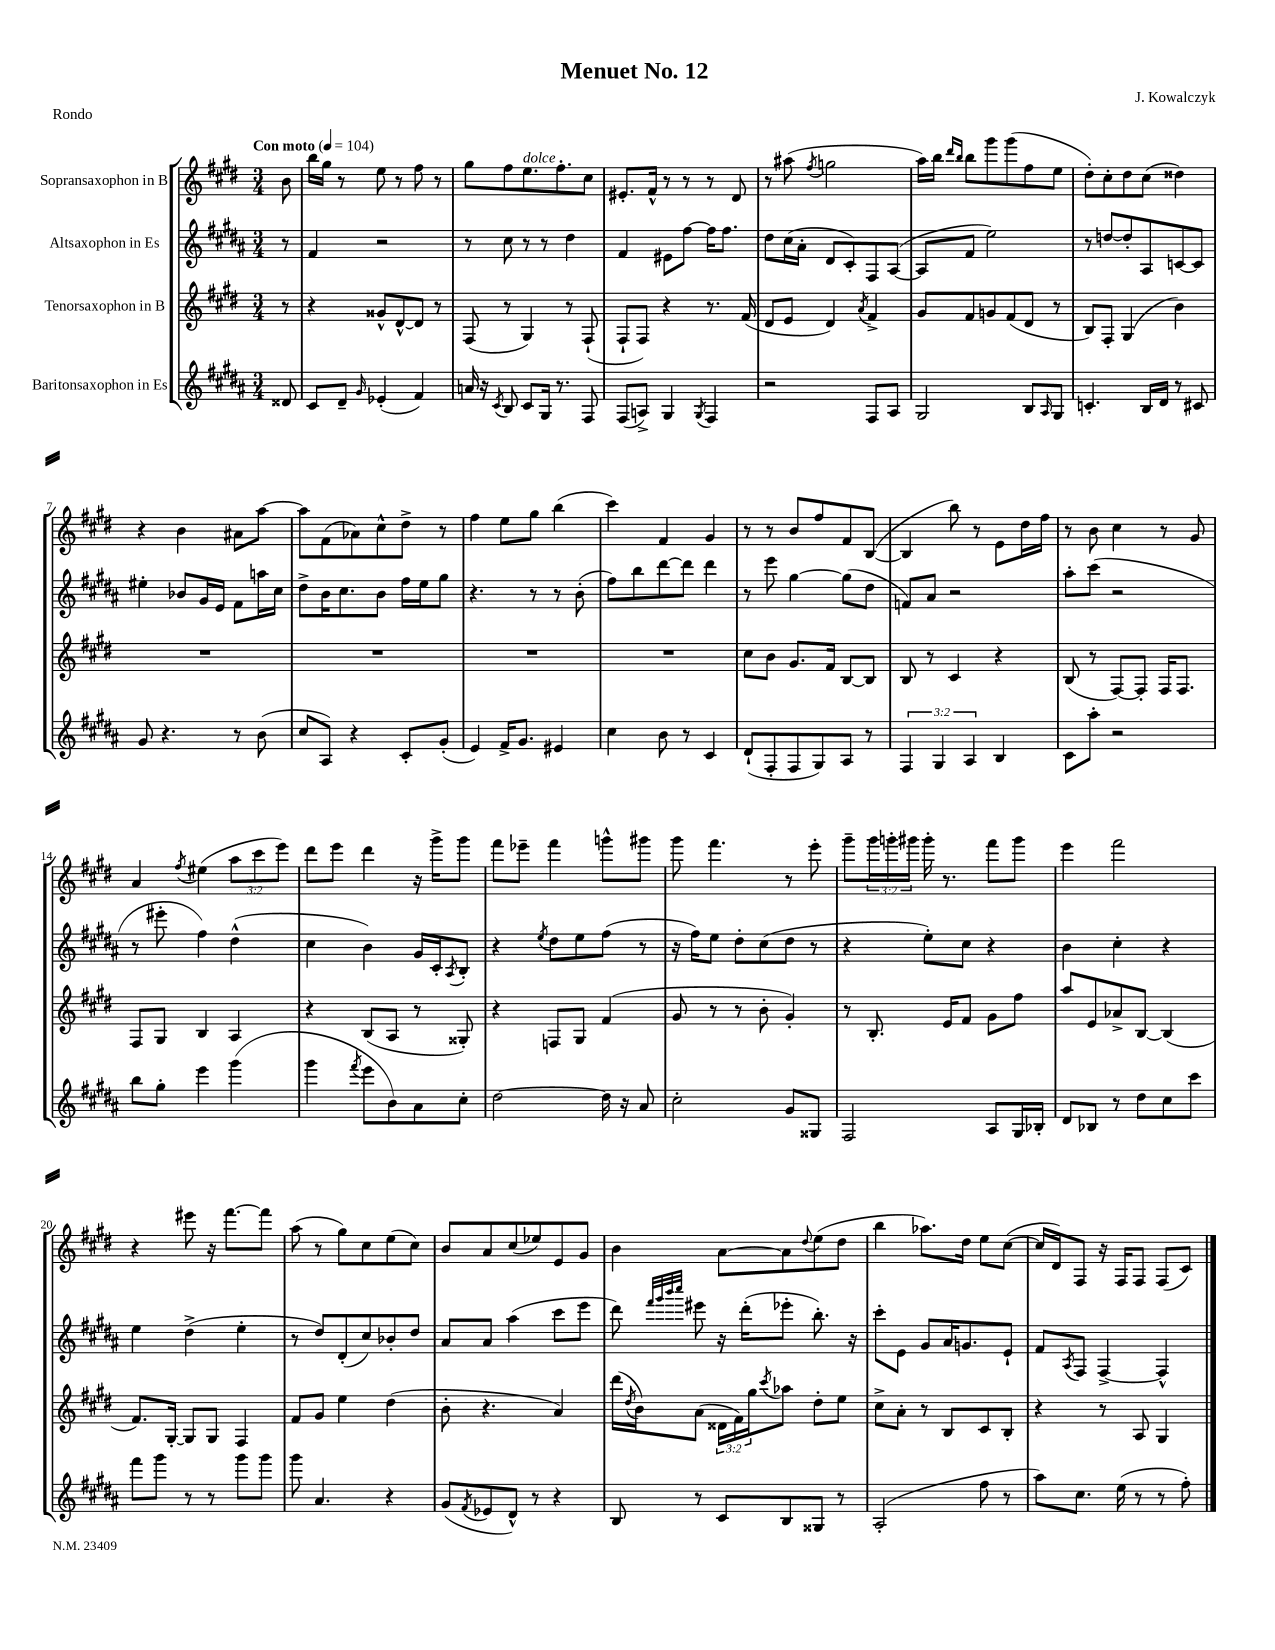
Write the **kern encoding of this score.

**kern	**kern	**kern	**kern
*staff4	*staff3	*staff2	*staff1
*clefG2	*clefG2	*clefG2	*clefG2
*k[f#c#g#d#a#]	*k[f#c#g#d#]	*k[f#c#g#d#a#]	*k[f#c#g#d#]
*M3/4	*M3/4	*M3/4	*M3/4
*MM104	*MM104	*MM104	*MM104
8d##/	8r	8r	8b\
=	=	=	=
8c#/L	4r	4f#/	16bb\LL
.	.	.	16gg#\JJ
8d#~/J	.	.	8r
16qqg#/	.	.	.
(4e-'/	8g##^^/L	2r	8ee\
.	[8d#^^/	.	8r
4f#/)	8d#/]J	.	8ff#\
.	8r	.	8r
=	=	=	=
16a/	(8F#/	8r	8gg#\L
16r	.	.	.
8qc#/	.	.	.
8B/	8r	8cc#\	8ff#\
8c#/L	4G#/)	8r	8.ee\
16G#/Jk	.	8r	.
8.r	.	.	8.ff#'\
.	8r	4dd#\	.
8F#/	(8F#`/	.	8cc#\J
=	=	=	=
(8F#/L	8F#`/L	4f#/	8.e#'/L
8A^/J)	8F#/J)	.	.
.	.	.	16f#^^/Jk
4G#/	4r	8e#\L	8r
.	.	[8ff#\J	8r
8qG#/	.	.	.
4F#/	8.r	16ff#\]LK	8r
.	.	8.ff#\J	.
.	.	.	8d#/
.	(16f#/	.	.
=	=	=	=
2r	8d#/L	8dd#\L	8r
.	8e/J	(16cc#\L	(8aa#\
.	.	16a#'\JJ	.
.	.	.	8qff#/
.	4d#/)	8d#/L	2gg\
.	.	8c#'/)	.
.	8qa/	.	.
8F#/L	4f#^/	8F#/	.
8A#/J	.	([8A#/J	.
=	=	=	=
2G#/	8g#/L	8A#/]L	16aa\LL)
.	.	.	16bb\JJ
.	.	.	16qqddd#/LL
.	.	.	16qqbb/JJ
.	8f#/	8f#/J	8bb\L
.	8g/	2ee\)	8ggg#\
.	(8f#/	.	(8ggg#\
8B/L	8d#/J	.	8ff#\
16qqA#/	.	.	.
8G#/J	8r	.	8ee\J
=	=	=	=
4.c'/	8B/L)	8r	8dd#'\L)
.	8F#'/J	[8dd/L	8cc#'\
.	(4G#/	8dd'/]	8dd#\
16B/LL	.	8A#/	(8cc#\J
16d#/JJ	.	.	.
8r	4b\)	[8c/	4dd##\)
8c#/	.	8c/]J	.
=	=	=	=
8g#/	2.r	4ee#'\	4r
4.r	.	.	.
.	.	8b-/L	4b\
.	.	16g#/L	.
.	.	16e/JJ	.
8r	.	8f#\L	8a#\L
(8b\	.	16aa\L	[8aa\J
.	.	16cc#\JJ	.
=	=	=	=
8cc#/L	2.r	8dd#^\L	8aa\]L
8A#/J)	.	16b\K	(8f#\
.	.	8.cc#\	.
4r	.	.	8a-\)
.	.	8b\J	8cc#^^\
8c#'/L	.	16ff#\LL	8dd#^\J
.	.	16ee\J	.
(8g#'/J	.	8gg#\J	8r
=	=	=	=
4e/)	2.r	4.r	4ff#\
16f#^/LK	.	.	8ee\L
8.g#/J	.	.	.
.	.	8r	8gg#\J
4e#/	.	8r	(4bb\
.	.	(8b'\	.
=	=	=	=
4cc#\	2.r	8ff#\L)	4ccc#\)
.	.	8bb\	.
8b\	.	[8ddd#\	4f#/
8r	.	8ddd#\]J	.
4c#/	.	4ddd#\	4g#/
=	=	=	=
(8d#`/L	8cc#\L	8r	8r
8F#'/	8b\J	8eee\	8r
8F#/	8.g#/L	[4gg#\	8b/L
8G#/)	.	.	8ff#/
.	16f#/Jk	.	.
8A#/J	[8B/L	(8gg#\]L	8f#/
8r	8B/]J	8dd#\J	([8B/J
=	=	=	=
6F#/	8B/	8f/L)	4B/]
.	8r	8a#/J	.
6G#/	.	.	.
.	4c#/	2r	8bb\)
6A#/	.	.	.
.	.	.	8r
4B/	4r	.	8e\L
.	.	.	16dd#\L
.	.	.	16ff#\JJ
=	=	=	=
8c#\L	(8B/	8aa#'\L	8r
8aa#'\J	8r	(8ccc#\J	8b\
2r	[8F#/L)	2r	4cc#\
.	8F#'/]J	.	.
.	16F#/LK	.	8r
.	8.F#/J	.	.
.	.	.	8g#/
=	=	=	=
8bb\L	8F#/L	8r	4a/
8gg#'\J	8G#/J	8eee#'\	.
.	.	.	8qff#/
4eee\	4B/	4ff#\)	(4ee#\
(4ggg#\	4A/	(4dd#^^\	12aa\L
.	.	.	12ccc#\
.	.	.	12eee\J)
=	=	=	=
4ggg#\	4r	4cc#\	8ddd#\L
.	.	.	8eee\J
8qfff#/	.	.	.
8eee\L	(8B/L	4b\)	4ddd#\
8b\)	8A/J	.	.
8a#\	8r	16g#/LL	16r
.	.	16c#'/J	16ggg#^\LK
.	.	8qA#/	.
8cc#'\J	8G##'/)	8B'/J	8ggg#\J
=	=	=	=
[2dd#\	4r	4r	8fff#\L
.	.	.	8eee-~\J
.	.	8qee/	.
.	8F/L	8dd#\L	4fff#\
.	8G#/J	8ee\	.
16dd#\]	(4f#/	(8ff#\J	8ggg^^\L
16r	.	.	.
8a#/	.	8r	8ggg#\J
=	=	=	=
2cc#'\	8g#/	16r	8ggg#\
.	.	16ff#\LK)	.
.	8r	8ee\J	4.fff#\
.	8r	8dd#'\L	.
.	8b'\	(8cc#\	.
8g#/L	4g#'/)	8dd#\J	8r
8G##/J	.	8r	8eee'\
=	=	=	=
2F#/	8r	4r	8ggg#~\L
.	8.B'/	.	24ggg#\L
.	.	.	24ggg'\
.	.	.	24ggg#\JJ
.	.	8ee'\L)	16ggg#'\
.	16e/LK	.	8.r
.	8f#/J	8cc#\J	.
8A#/L	8g#\L	4r	8fff#\L
16G#/L	8ff#\J	.	8ggg#\J
16B-'/JJ	.	.	.
=	=	=	=
8d#/L	8aa/L	4b\	4eee\
8B-/J	8e/	.	.
8r	8a-^/	4cc#'\	2fff#\
8dd#\L	[8B/J	.	.
8cc#\	(4B/]	4r	.
8ccc#\J	.	.	.
=	=	=	=
8fff#\L	8.f#/L)	4ee\	4r
8ggg#\J	.	.	.
.	[16G#'/Jk	.	.
8r	8G#/]L	(4dd#^\	8eee#\
8r	8G#/J	.	16r
.	.	.	[8.fff#\L
8ggg#\L	4F#/	4ee'\	.
8ggg#\J	.	.	8fff#\]J
=	=	=	=
8ggg#\	8f#/L	8r	(8aa\
4.a#/	8g#/J	8dd#/L)	8r
.	4ee\	(8d#'/	8gg#\L)
.	.	8cc#/)	8cc#\
4r	(4dd#\	8b-'/	(8ee\
.	.	8dd#/J	8cc#\J)
=	=	=	=
(8g#/L	8b'\	8a#/L	8b/L
8qf#/	.	.	.
8e-/	4.r	8a#/J	8a/
8d#^^/J)	.	(4aa#\	(8cc#/
8r	.	.	8ee-/)
4r	4a/)	8ccc#\L	8e/
.	.	8eee\J	8g#/J
=	=	=	=
8B/	(16ddd#\LL	8ddd#\)	4b\
.	8qdd#/	.	.
.	16b\J)	.	.
.	.	32qqfff#/LLL	.
.	.	32qqggg#/	.
.	.	32qqbbb/	.
.	.	32qqcccc#/JJJ	.
8r	(8a\J	8eee#\	.
8c#/L	24d##\LL	16r	[8a\L
.	24f#\)	.	.
.	.	(16ddd#'\LK	.
.	24gg#\J	.	.
.	8qccc#/	.	.
8B/	8aa-\J	8eee-'\J	8a\]
.	.	.	8qqdd#/
8G##/J	8dd#'\L	8.bb'\)	(8ee\
8r	8ee\J	.	8dd#\J
.	.	16r	.
=	=	=	=
(2A#'/	8cc#^\L	8ccc#'\L	4bb\
.	8a'\J	8e\J	.
.	8r	8g#/L	8.aa-\L)
.	8B/L	16a#/K	.
.	.	8.g/	16dd#\Jk
8ff#\	8c#/	.	8ee\L
8r	8B'/J	8e`/J	([8cc#\J
=	=	=	=
8aa#\L)	4r	8f#/L	16cc#/]LL
.	.	.	16d#/J)
.	.	8qA#/	.
8.cc#\J	.	8F#/J	8F#/J
.	8r	[4F#^/	16r
(16ee\	.	.	16F#/LK
8r	8A/	.	8F#/J
8r	4G#/	4F#^^/]	(8F#/L
8ff#'\)	.	.	8c#/J)
==	==	==	==
*-	*-	*-	*-
